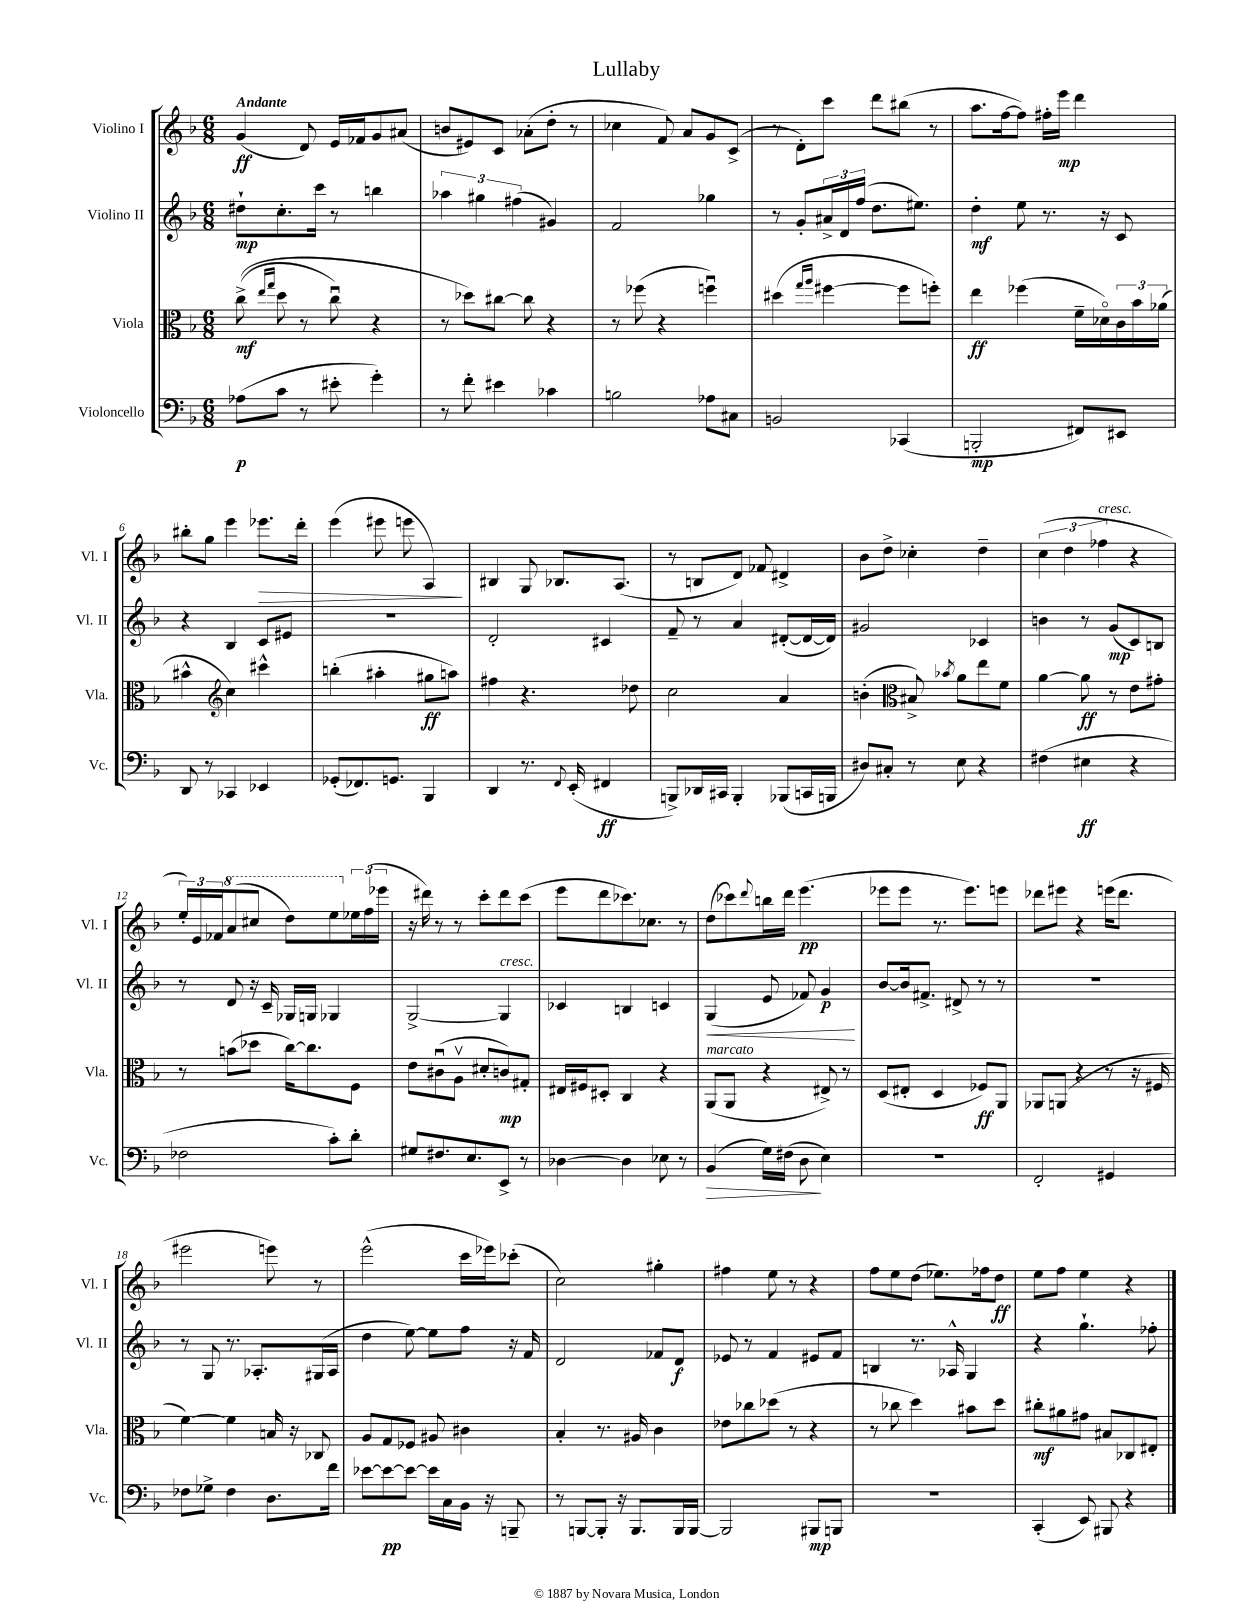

**kern	**kern	**kern	**kern
*staff4	*staff3	*staff2	*staff1
*clefF4	*clefC3	*clefG2	*clefG2
*k[b-]	*k[b-]	*k[b-]	*k[b-]
*M6/8	*M6/8	*M6/8	*M6/8
(8A-\L	&((8cc^\	8dd#`\L	(4g/
.	16qqee/LL	.	.
.	16qqgg/JJ	.	.
8c\J	8dd\	8.cc'\	.
8r	8r	.	8d/)
.	.	16ccc\Jk	.
8e#'\	8ccu\)	8r	16e/LL
.	.	.	16f-/J
4g'\)	4r	4bb\	8g/
.	.	.	(8a#/J
=	=	=	=
8r	8r	6aa-\	8b/L
8f'\	8dd-\L&)	.	8e#/)
.	.	6gg#\	.
4e#\	[8cc#\J	.	8c/J
.	.	(6ff#\	.
.	8cc#\]	.	(8a-'\L
4c-\	4r	4g#/)	8dd'\J
.	.	.	8r
=	=	=	=
2B\	8r	2f/	4cc-\
.	(8ff-\	.	.
.	4r	.	8f/)
.	.	.	8a/L
8A-\L	4ffu\)	4gg-\	8g/
8C#\J	.	.	(8c^/J
=	=	=	=
2BB/	(4dd#\	8r	8r
.	.	8g'/L	8d'\L)
.	16qqgg/LL	.	.
.	16qqaa/JJ	.	.
.	[4ff#\	24a#^/L	8ccc\J
.	.	24d/	.
.	.	(24ff/JJ	.
.	.	8.dd\L	8ddd\L
(4CC-/	8ff#\]L	.	(8bb#\J
.	.	8.ee#\J)	.
.	8ff'\J)	.	8r
=	=	=	=
2BBB'/	4ee\	4dd'\	8.aa\L
.	.	.	[16ff\k
.	(4ff-\	8ee\	8ff\]J)
.	.	8.r	16ff#'\LL
.	.	.	16eee\JJ
8FF#/L)	16f~\LL	.	4ddd\
.	16d-o\)	16r	.
8EE#/J	24c\	8c/	.
.	24b-\	.	.
.	(24a-\JJ	.	.
=	=	=	=
8DD/	4b#^^\	4r	8bb#'\L
8r	.	.	8gg\J
*	*clefG2	*	*
4CC-/	4cc\)	4B-/	4eee\
4EE-/	4ccc#^^\	8c/L	8.eee-\L
.	.	8e#/J	.
.	.	.	16ddd'\Jk
=	=	=	=
(8GG-'/L	(4bb'\	2.r	(4eee\
8.FF-/)	.	.	.
.	4aa#'\	.	8eee#\
8.GG/J	.	.	.
.	.	.	8eee\
4BBB-/	8gg#\L	.	4A/)
.	8aa\J)	.	.
=	=	=	=
4DD/	4ff#\	2d'/	4B#/
8.r	4.r	.	8G/
.	.	.	8.B-/L
8qqFF/	.	.	.
(16EE'/	.	.	.
4FF#/	.	4c#/	.
.	.	.	(8.A/J
.	8dd-\	.	.
=	=	=	=
8BBB^/L)	2cc\	8f~/	8r
16DD-/L	.	8r	8B/L
16CC#/JJ	.	.	.
4BBB'/	.	4a/	8d/J)
.	.	.	8f-/
(8BBB-/L	4a/	([8d#'/L	4d#^/
16CC/L	.	16d#/_L	.
16BBB/JJ	.	16d#/]JJ)	.
=	=	=	=
8D#/L)	(4b'\	2g#/	8b-\L
8C#'/J	.	.	8dd^\J
*	*clefC3	*	*
8r	8B#^/)	.	4cc-'\
.	8qb-/	.	.
8E\	8a\L	.	.
4r	8ee\	4c-/	4dd~\
.	8f\J	.	.
=	=	=	=
(4F#\	[4a\	4b\	(6cc\
.	.	.	6dd\
4E#\	8a\]	8r	.
.	.	.	6ff-\
.	8r	(8g/L	.
4r	8e\L	8c/)	4r
.	8g#'\J	8B/J	.
=	=	=	=
2F-\	8r	8r	24ee'/LL)
.	.	.	24e/
.	.	.	24f-/J
.	(8b\L	8d/	(8aa/
.	8dd-\J	16r	8ccc#/J
.	.	16c~/	.
.	[16cc\LK)	16G-/LL	8ddd\L)
.	8.cc\]	16G/JJ	.
8c'\L)	.	4G-/	8eee\
8d'\J	8F\J	.	24ee-\L
.	.	.	(24ff\
.	.	.	24eee-\JJ
=	=	=	=
8G#/L	8e\L	[2G^/	16r
.	.	.	16ddd#\)
8.F#/	(8c#u\	.	8r
.	8Av\J	.	8r
8.E/	.	.	.
.	8d#'/L	.	8ccc'\L
8EE^/J	8c/)	4G/]	8ddd#\
8r	8G#'/J	.	(8ccc\J
=	=	=	=
[4D-\	16E#/LL	4c-/	8eee\L
.	16F#/J	.	.
.	8D#'/J	.	8ddd\
4D-\]	4C/	4B/	8.ccc-\)
.	.	.	8.cc-\J
8E-\	4r	4c/	.
8r	.	.	8r
=	=	=	=
(4BB-/	(8AA/L	(4G/	(8dd\L
.	8AA/J	.	8ccc-\)
.	.	.	8qqddd/
16G\LL)	4r	8e/	16bb\L
(16F#\JJ	.	.	16ddd\JJ
8D\	.	8f-/)	(4.eee\
4E\)	8E#^/)	4g/	.
.	8r	.	.
=	=	=	=
2.r	(8D/L	[8b-/L	8eee-\L
.	8E#'/J	16b-/]k	8eee-\J
.	.	8.f#^/J	.
.	4D/	.	8.r
.	.	8d#^/	.
.	.	.	8.eee-\L)
.	8F-/L)	8r	.
.	8AA/J	8r	8eee\J
=	=	=	=
2FF'/	8AA-/L	2.r	8ddd-\L
.	(8AA/J	.	8eee#\J
.	4r	.	4r
4GG#/	8r	.	(16eee\LK
.	.	.	8.ddd-\J
.	16r	.	.
.	16F#/	.	.
=	=	=	=
8F-\L	[4f\)	8r	2eee#\
8G-^\J	.	8G/	.
4F-\	4f\]	8.r	.
.	.	8.A-'/L	.
8.D\L	16B/	.	8eee\)
.	16r	.	.
.	8C-/	(16G#/L	8r
16f\Jk	.	16A-/JJ	.
=	=	=	=
[8e-\L	8A/L	4dd\	(2eee^^\
8e-\_	8G/	.	.
8e-\_J	8F-/J	[8ee\)	.
16e-\]LL	8A#/	8ee\]L	.
16C\	.	.	.
16BB-\JJ	4c#\	8ff\J	16ccc\LL
16r	.	.	16eee-\J)
8BBB~/	.	16r	(8ccc-'\J
.	.	16f/	.
=	=	=	=
8r	4B-'/	2d/	2cc\)
[8BBB/L	.	.	.
8BBB'/]J	8.r	.	.
16r	.	.	.
8.BBB/L	16A#/	.	.
.	4c\	8f-/L	4gg#'\
16BBB/L	.	8d/J	.
[16BBB/JJ	.	.	.
=	=	=	=
2BBB/]	8e-\L	8e-/	4ff#\
.	8cc-\	8r	.
.	(8dd-\J	4f/	8ee\
.	8r	.	8r
8BBB#/L	4r	8e#/L	4r
8BBB/J	.	8f/J	.
=	=	=	=
2.r	8r	4B/	8ff\L
.	8cc-\	.	8ee\
.	4dd\)	8.r	(8dd\J
.	.	.	8.ee-\L)
.	.	16A-^^/	.
.	8b#\L	4G/	.
.	.	.	16ff-\k
.	8dd\J	.	8dd\J
=	=	=	=
(4CC'/	8cc#'\L	4r	8ee\L
.	8a#\	.	8ff\J
8EE/)	8g#\J	4.gg`\	4ee\
8BBB#/	8B#/L	.	.
4r	8C-/	.	4r
.	8E#'/J	8ff-'\	.
==	==	==	==
*-	*-	*-	*-
